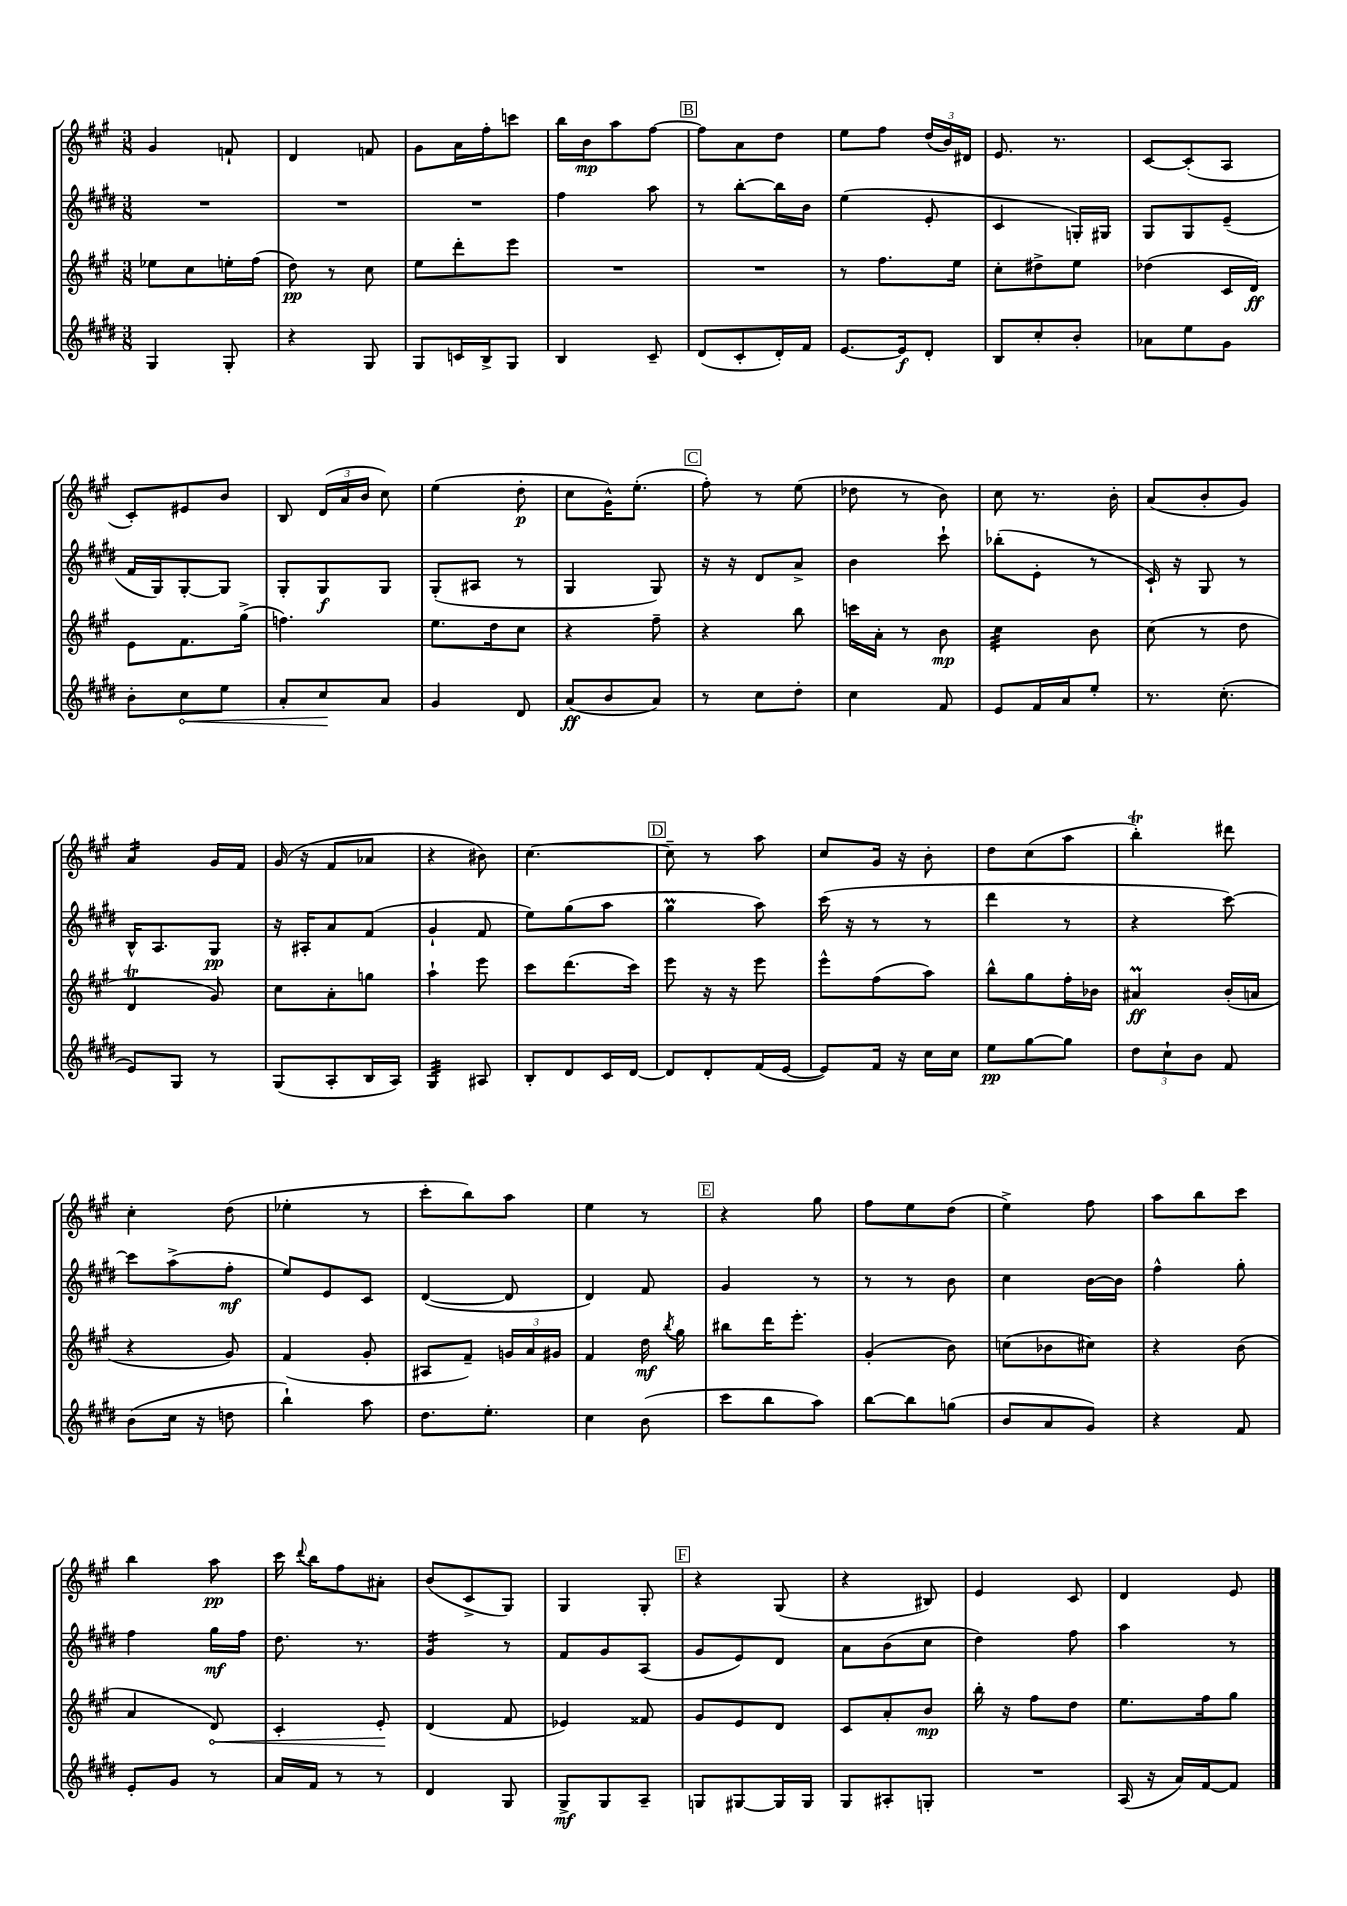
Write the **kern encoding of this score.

**kern	**dynam	**kern	**dynam	**kern	**dynam	**kern	**dynam
*part4	*part4	*part3	*part3	*part2	*part2	*part1	*part1
*staff4	*staff4	*staff3	*staff3	*staff2	*staff2	*staff1	*staff1
*clefG2	*	*clefG2	*	*clefG2	*	*clefG2	*
*k[f#c#g#d#]	*	*k[f#c#g#]	*	*k[f#c#g#d#]	*	*k[f#c#g#]	*
*M3/8	*	*M3/8	*	*M3/8	*	*M3/8	*
=83	=83	=83	=83	=83	=83	=83	=83
4G#/	.	8ee-X\L	.	4.r	.	4g#/	.
.	.	8cc#\	.	.	.	.	.
8G#'/	.	16een'\L	.	.	.	8fn`/	.
.	.	(16ff#\JJ	.	.	.	.	.
=84	=84	=84	=84	=84	=84	=84	=84
4r	.	8dd\)	pp	4.r	.	4d/	.
.	.	8r	.	.	.	.	.
8G#/	.	8cc#\	.	.	.	8fn/	.
=85	=85	=85	=85	=85	=85	=85	=85
8G#/L	.	8ee\L	.	4.r	.	8g#\L	.
16cn/L	.	8ddd'\	.	.	.	16a\L	.
16B^/J	.	.	.	.	.	16ff#'\J	.
8G#/J	.	8eee\J	.	.	.	8cccn\J	.
=86	=86	=86	=86	=86	=86	=86	=86
4B/	.	4.r	.	4ff#\	.	16bb\LL	.
.	.	.	.	.	.	16b\J	mp
.	.	.	.	.	.	8aa\	.
8c#~/	.	.	.	8aa\	.	[8ff#\J	.
!!LO:REH:place=s1:t=B
=87	=87	=87	=87	=87	=87	=87	=87
(8d#/L	.	4.r	.	8r	.	8ff#\L]	.
8c#'/	.	.	.	[8bb'\L	.	8a\	.
16d#'/L)	.	.	.	16bb\L]	.	8dd\J	.
16f#/JJ	.	.	.	16b\JJ	.	.	.
=88	=88	=88	=88	=88	=88	=88	=88
[8.e/L	.	8r	.	(4ee\	.	8ee\L	.
.	.	8.ff#\L	.	.	.	8ff#\J	.
16e/k]	f	.	.	.	.	.	.
8d#'/J	.	.	.	8e'/	.	(24dd/LL	.
.	.	.	.	.	.	24b/)	.
.	.	16ee\Jk	.	.	.	.	.
.	.	.	.	.	.	24d#X/JJ	.
=89	=89	=89	=89	=89	=89	=89	=89
8B/L	.	8cc#'\L	.	4c#/	.	8.e/	.
8cc#'/	.	8dd#X^\	.	.	.	.	.
.	.	.	.	.	.	8.r	.
8b'/J	.	8ee\J	.	16Gn'/LL)	.	.	.
.	.	.	.	16G#X/JJ	.	.	.
=90	=90	=90	=90	=90	=90	=90	=90
8a-X\L	.	(4dd-X\	.	8G#/L	.	[8c#/L	.
8ee\	.	.	.	8G#/	.	(8c#'/]	.
8g#\J	.	16c#/LL	.	(8e~/J	.	8A/J	.
.	.	16d/JJ)	ff	.	.	.	.
!!LO:LB:g=z
=91	=91	=91	=91	=91	=91	=91	=91
8b'\L	.	8e\L	.	16f#/LL	.	8c#'/L)	.
.	.	.	.	16G#/J)	.	.	.
!	!LO:HP:b	!	!	!	!	!	!
8cc#\	<	8.f#\	.	[8G#'/	.	8e#X/	.
8ee\J	.	.	.	8G#/J]	.	8b/J	.
.	.	(16gg#^\Jk	.	.	.	.	.
=92	=92	=92	=92	=92	=92	=92	=92
8a'/L	.	4.ffn\)	.	8G#'/L	.	8B/	.
8cc#/	.	.	.	8G#/	f	(24d/LL	.
.	.	.	.	.	.	24a/	.
.	.	.	.	.	.	24b/JJ	.
8a/J	[	.	.	8G#/J	.	8cc#\)	.
=93	=93	=93	=93	=93	=93	=93	=93
4g#/	.	8.ee\L	.	(8G#'/L	.	(4ee\	.
.	.	.	.	8A#X/J	.	.	.
.	.	16dd\k	.	.	.	.	.
8d#/	.	8cc#\J	.	8r	.	8dd'\	p
=94	=94	=94	=94	=94	=94	=94	=94
(8a/L	ff	4r	.	4G#/	.	8cc#\L	.
8b/	.	.	.	.	.	16g#^^\K)	.
.	.	.	.	.	.	(8.ee'\J	.
8a/J)	.	8ff#~\	.	8G#/)	.	.	.
!!LO:REH:place=s1:t=C
=95	=95	=95	=95	=95	=95	=95	=95
8r	.	4r	.	16r	.	8ff#'\)	.
.	.	.	.	16r	.	.	.
8cc#\L	.	.	.	8d#/L	.	8r	.
8dd#'\J	.	8bb\	.	8a^/J	.	(8ee\	.
=96	=96	=96	=96	=96	=96	=96	=96
4cc#\	.	16cccn\LL	.	4b\	.	8dd-X\	.
.	.	16a'\JJ	.	.	.	.	.
.	.	8r	.	.	.	8r	.
8f#/	.	8b\	mp	8ccc#`\	.	8b\)	.
=97	=97	=97	=97	=97	=97	=97	=97
*	*	*tremolo	*	*	*	*	*
8e/L	.	32cc#\LLL	.	(8bb-X'\L	.	8cc#\	.
.	.	32cc#\	.	.	.	.	.
.	.	32cc#\	.	.	.	.	.
.	.	32cc#\	.	.	.	.	.
16f#/L	.	32cc#\	.	8e'\J	.	8.r	.
.	.	32cc#\	.	.	.	.	.
16a/J	.	32cc#\	.	.	.	.	.
.	.	32cc#\JJJ	.	.	.	.	.
*	*	*Xtremolo	*	*	*	*	*
8ee'/J	.	8b\	.	8r	.	.	.
.	.	.	.	.	.	16b'\	.
=98	=98	=98	=98	=98	=98	=98	=98
8.r	.	(8cc#\	.	16c#`/)	.	(8a/L	.
.	.	.	.	16r	.	.	.
.	.	8r	.	8G#/	.	8b'/	.
(8.cc#'\	.	.	.	.	.	.	.
.	.	8dd\	.	8r	.	8g#/J)	.
!!LO:LB:g=z
=99	=99	=99	=99	=99	=99	=99	=99
*	*	*	*	*	*	*tremolo	*
8e/L)	.	4dT/	.	16B^^/KL	.	16a/LL	.
.	.	.	.	8.A/	.	16a/	.
8G#/J	.	.	.	.	.	16a/	.
.	.	.	.	.	.	16a/JJ	.
*	*	*	*	*	*	*Xtremolo	*
8r	.	8g#/)	.	8G#/J	pp	16g#/LL	.
.	.	.	.	.	.	16f#/JJ	.
=100	=100	=100	=100	=100	=100	=100	=100
(8G#/L	.	8cc#\L	.	16r	.	(16g#/	.
.	.	.	.	16A#X'/KL	.	16r	.
8A'/	.	8a'\	.	8a/	.	8f#/L	.
16B/L	.	8ggn\J	.	(8f#/J	.	8a-X/J	.
16A/JJ)	.	.	.	.	.	.	.
=101	=101	=101	=101	=101	=101	=101	=101
*tremolo	*	*	*	*	*	*	*
32G#/LLL	.	4aa`\	.	4g#`/	.	4r	.
32G#/	.	.	.	.	.	.	.
32G#/	.	.	.	.	.	.	.
32G#/	.	.	.	.	.	.	.
32G#/	.	.	.	.	.	.	.
32G#/	.	.	.	.	.	.	.
32G#/	.	.	.	.	.	.	.
32G#/JJJ	.	.	.	.	.	.	.
*Xtremolo	*	*	*	*	*	*	*
8A#X/	.	8eee\	.	8f#/	.	8b#X\)	.
=102	=102	=102	=102	=102	=102	=102	=102
8B'/L	.	8ccc#\L	.	8ee\L)	.	[4.cc#\	.
8d#/	.	(8.ddd\	.	(8gg#\	.	.	.
16c#/L	.	.	.	8aa\J	.	.	.
[16d#/JJ	.	16ccc#\Jk)	.	.	.	.	.
!!LO:REH:place=s1:t=D
=103	=103	=103	=103	=103	=103	=103	=103
8d#/L]	.	8eee\	.	4gg#m\	.	8cc#~\]	.
8d#'/	.	16r	.	.	.	8r	.
.	.	16r	.	.	.	.	.
(16f#/L	.	8eee\	.	8aa\)	.	8aa\	.
[16e/JJ	.	.	.	.	.	.	.
=104	=104	=104	=104	=104	=104	=104	=104
8e/L])	.	8eee^^\L	.	(16ccc#\	.	8cc#/L	.
.	.	.	.	16r	.	.	.
16f#/Jk	.	(8ff#\	.	8r	.	16g#/Jk	.
16r	.	.	.	.	.	16r	.
16cc#\LL	.	8aa\J)	.	8r	.	8b'\	.
16cc#\JJ	.	.	.	.	.	.	.
=105	=105	=105	=105	=105	=105	=105	=105
8ee\L	pp	8bb^^\L	.	4ddd#\	.	8dd\L	.
[8gg#\	.	8gg#\	.	.	.	(8cc#\	.
8gg#\J]	.	16ff#'\L	.	8r	.	8aa\J	.
.	.	16b-X\JJ	.	.	.	.	.
=106	=106	=106	=106	=106	=106	=106	=106
12dd#\L	.	4a#Xm/	ff	4r	.	4bbT'\)	.
12cc#`\	.	.	.	.	.	.	.
12b\J	.	.	.	.	.	.	.
8f#/	.	(16b'/LL	.	[8ccc#\)	.	8ddd#X\	.
.	.	16an/JJ	.	.	.	.	.
!!LO:LB:g=z
=107	=107	=107	=107	=107	=107	=107	=107
(8b\L	.	4r	.	8ccc#\L]	.	4cc#'\	.
16cc#\Jk	.	.	.	(8aa^\	.	.	.
16r	.	.	.	.	.	.	.
8ddn\	.	8g#/)	.	8ff#'\J	mf	(8dd\	.
=108	=108	=108	=108	=108	=108	=108	=108
4bb`\)	.	(4f#/	.	8ee/L)	.	4ee-X'\	.
.	.	.	.	8e/	.	.	.
8aa\	.	8g#'/	.	8c#/J	.	8r	.
=109	=109	=109	=109	=109	=109	=109	=109
8.dd#\L	.	8A#X/L	.	([4d#/	.	8ccc#'\L	.
.	.	8f#~/J)	.	.	.	8bb\)	.
8.ee'\J	.	.	.	.	.	.	.
.	.	24gn/LL	.	8d#/]	.	8aa\J	.
.	.	24a/	.	.	.	.	.
.	.	24g#X/JJ	.	.	.	.	.
=110	=110	=110	=110	=110	=110	=110	=110
4cc#\	.	4f#/	.	4d#/)	.	4ee\	.
(8b\	.	16dd\	mf	8f#/	.	8r	.
.	.	8qbb/	.	.	.	.	.
.	.	16gg#\	.	.	.	.	.
!!LO:REH:place=s1:t=E
=111	=111	=111	=111	=111	=111	=111	=111
8ccc#\L	.	8bb#X\L	.	4g#/	.	4r	.
8bb\	.	16ddd\K	.	.	.	.	.
.	.	8.eee'\J	.	.	.	.	.
8aa\J)	.	.	.	8r	.	8gg#\	.
=112	=112	=112	=112	=112	=112	=112	=112
[8bb\L	.	(4g#'/	.	8r	.	8ff#\L	.
8bb\]	.	.	.	8r	.	8ee\	.
(8ggn\J	.	8b\)	.	8b\	.	(8dd\J	.
=113	=113	=113	=113	=113	=113	=113	=113
8b/L	.	(8ccn\L	.	4cc#\	.	4ee^\)	.
8a/	.	8b-X\	.	.	.	.	.
8g#/J)	.	8cc#X\J)	.	[16b\LL	.	8ff#\	.
.	.	.	.	16b\JJ]	.	.	.
=114	=114	=114	=114	=114	=114	=114	=114
4r	.	4r	.	4ff#^^\	.	8aa\L	.
.	.	.	.	.	.	8bb\	.
8f#/	.	(8b\	.	8gg#'\	.	8ccc#\J	.
!!LO:LB:g=z
=115	=115	=115	=115	=115	=115	=115	=115
8e'/L	.	4a/	.	4ff#\	.	4bb\	.
8g#/J	.	.	.	.	.	.	.
!	!	!	!LO:HP:b	!	!	!	!
8r	.	8d/)	<	16gg#\LL	mf	8aa\	pp
.	.	.	.	16ff#\JJ	.	.	.
=116	=116	=116	=116	=116	=116	=116	=116
16a/LL	.	4c#'/	.	8.dd#\	.	16ccc#\	.
.	.	.	.	.	.	8qqddd/	.
16f#/JJ	.	.	.	.	.	16bb\KL	.
8r	.	.	.	.	.	8ff#\	.
.	.	.	.	8.r	.	.	.
8r	.	8e'/	.	.	.	8a#X'\J	.
.	.	.	[	.	.	.	.
=117	=117	=117	=117	=117	=117	=117	=117
*	*	*	*	*tremolo	*	*	*
4d#/	.	(4d/	.	16g#/LL	.	(8b/L	.
.	.	.	.	16g#/	.	.	.
.	.	.	.	16g#/	.	8c#^/	.
.	.	.	.	16g#/JJ	.	.	.
*	*	*	*	*Xtremolo	*	*	*
8G#/	.	8f#/	.	8r	.	8G#/J)	.
=118	=118	=118	=118	=118	=118	=118	=118
8G#^/L	mf	4e-X/)	.	8f#/L	.	4G#/	.
8G#/	.	.	.	8g#/	.	.	.
8A~/J	.	8f##X/	.	(8A/J	.	8G#'/	.
!!LO:REH:place=s1:t=F
=119	=119	=119	=119	=119	=119	=119	=119
8Gn/L	.	8g#/L	.	8g#/L	.	4r	.
[8G#X/	.	8e/	.	8e/)	.	.	.
16G#/L]	.	8d/J	.	8d#/J	.	(8G#/	.
16G#/JJ	.	.	.	.	.	.	.
=120	=120	=120	=120	=120	=120	=120	=120
8G#/L	.	8c#/L	.	8a\L	.	4r	.
8A#X'/	.	8a'/	.	(8b\	.	.	.
8Gn'/J	.	8b/J	mp	8cc#\J	.	8B#X/)	.
=121	=121	=121	=121	=121	=121	=121	=121
4.r	.	16bb'\	.	4dd#\)	.	4e/	.
.	.	16r	.	.	.	.	.
.	.	8ff#\L	.	.	.	.	.
.	.	8dd\J	.	8ff#\	.	8c#/	.
=122	=122	=122	=122	=122	=122	=122	=122
(16A/	.	8.ee\L	.	4aa\	.	4d/	.
16r	.	.	.	.	.	.	.
16a/LL)	.	.	.	.	.	.	.
[16f#/J	.	16ff#\k	.	.	.	.	.
8f#/J]	.	8gg#\J	.	8r	.	8e/	.
==	==	==	==	==	==	==	==
*-	*-	*-	*-	*-	*-	*-	*-
